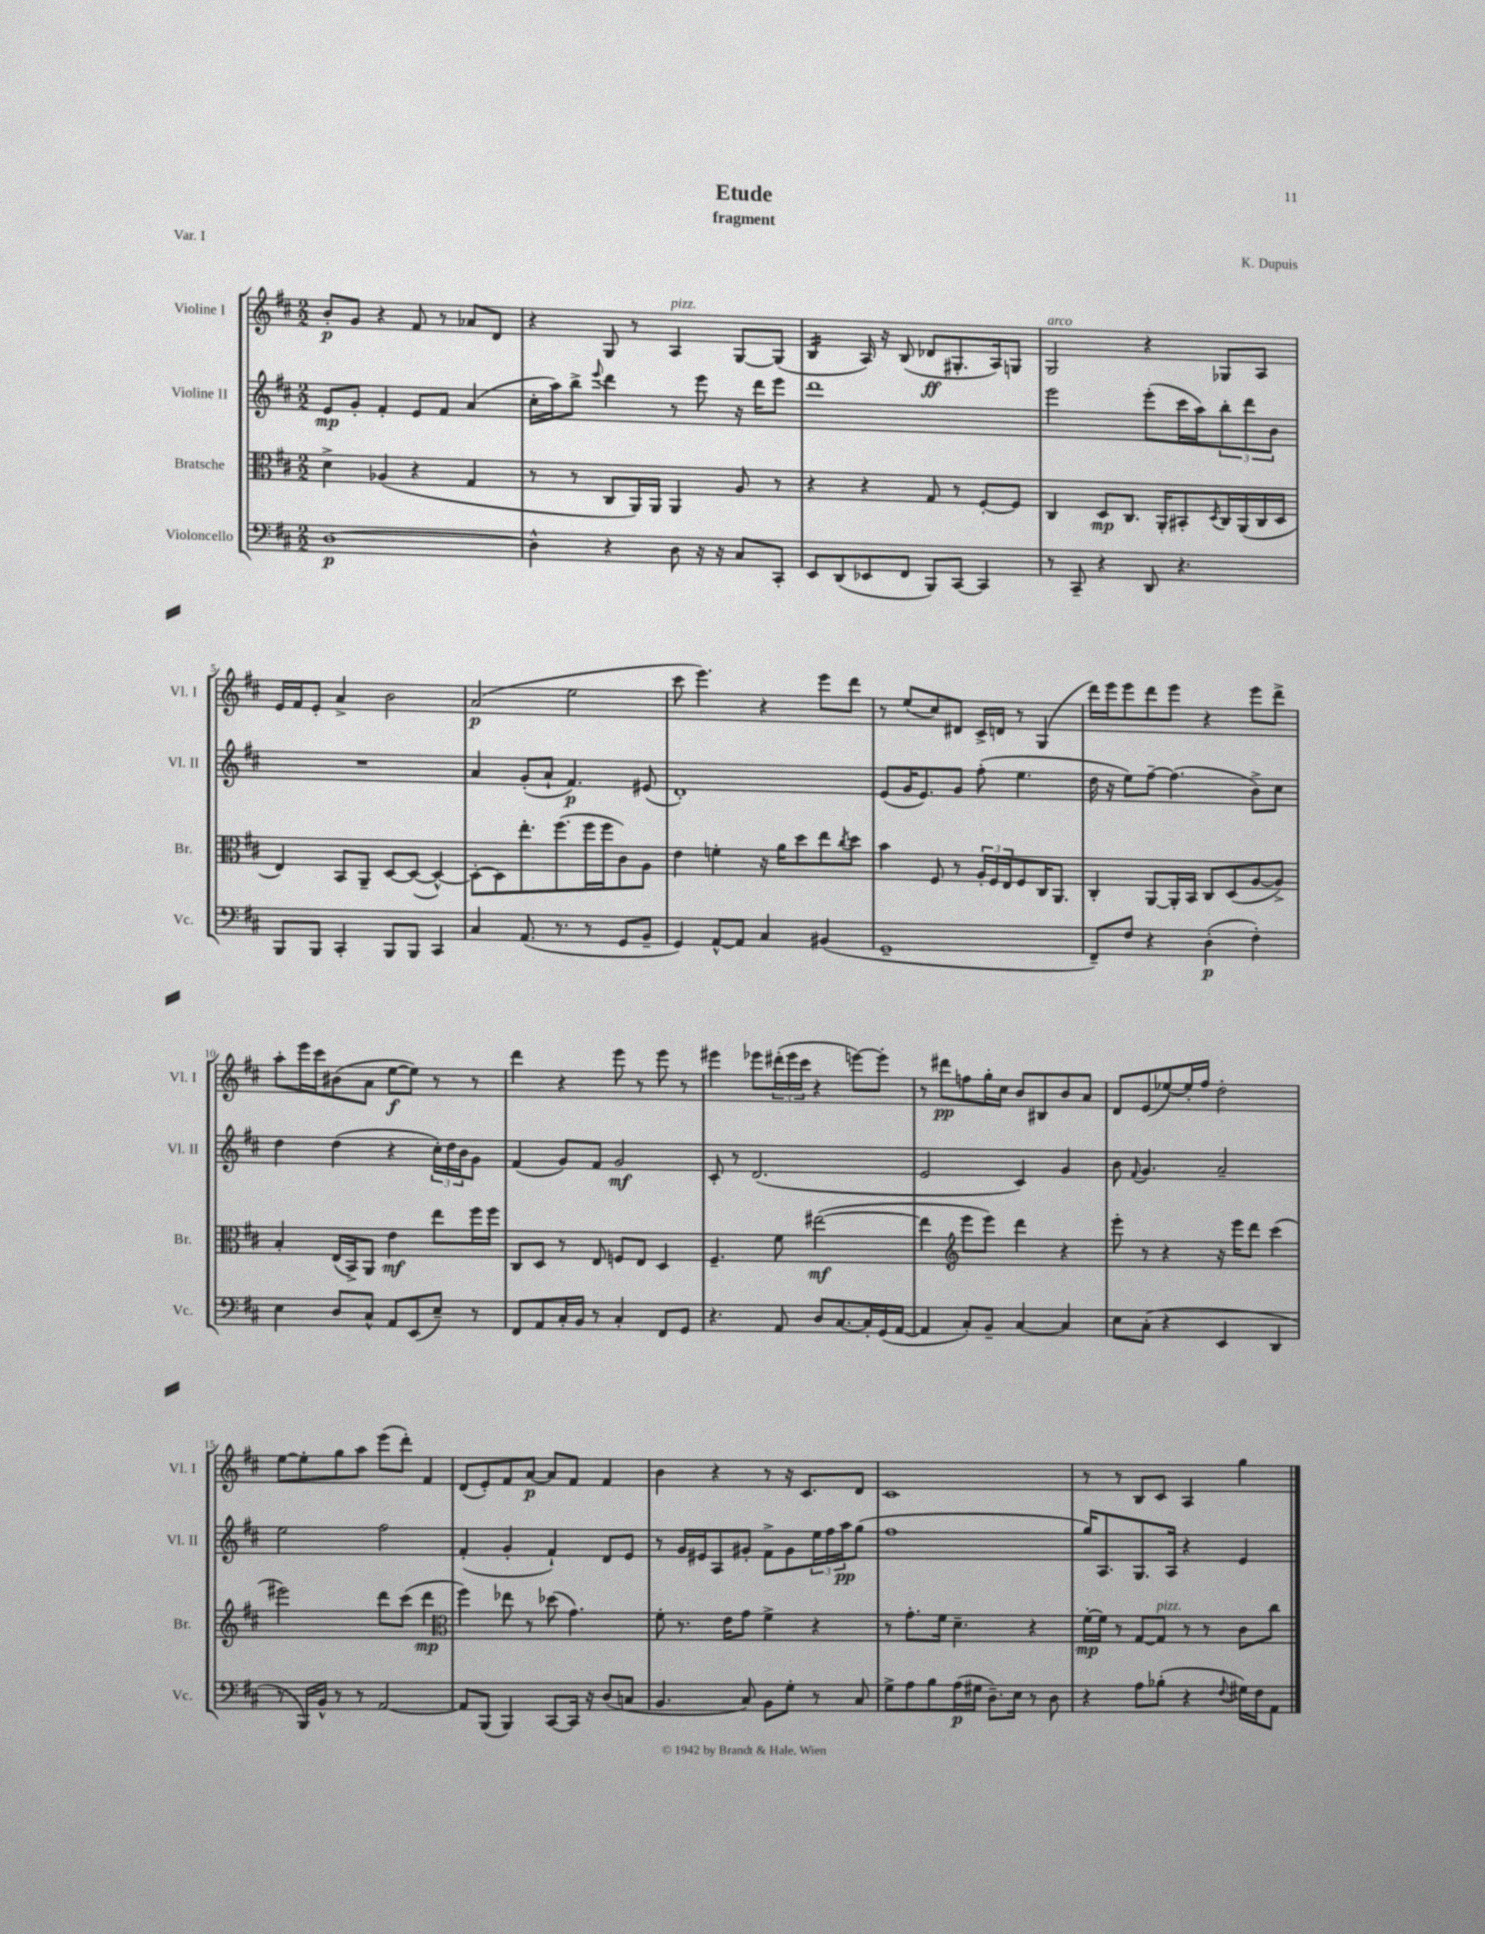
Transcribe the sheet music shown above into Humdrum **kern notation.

**kern	**kern	**kern	**kern
*staff4	*staff3	*staff2	*staff1
*clefF4	*clefC3	*clefG2	*clefG2
*k[f#c#]	*k[f#c#]	*k[f#c#]	*k[f#c#]
*M2/2	*M2/2	*M2/2	*M2/2
[1D	4d^\	8e/L	8b'/L
.	.	8g'/J	8g/J
.	(4A-/	4f#'/	4r
.	4r	8e/L	8f#/
.	.	8f#/J	8r
.	4G/	(4a/	8a-/L
.	.	.	8d/J
=	=	=	=
4D^^\]	8r	16cc#'\LL	4r
.	.	16aa\J)	.
.	8r	8bb^\J	.
.	.	8qqeee/	.
4r	8C#/L	4ddd\	8G/
.	16AA/L)	.	8r
.	16AA/JJ	.	.
8D\	4AA/	8r	4A/
16r	.	8eee\	.
16r	.	.	.
8C#/L	8A/	16r	[8G/L
.	.	16ddd\LK	.
8CC#'/J	8r	8eee\J	(8G/]J
=	=	=	=
8EE/L	4r	1ddd	4B/
(8DD/	.	.	.
8EE-/	4r	.	16A/)
.	.	.	16r
8FF#/J	.	.	(8B/
8BBB/L)	8G/	.	8d-/L
[8CC#/J	8r	.	8.G#'/
4CC#/]	[8F#'/L	.	.
.	.	.	16A/k)
.	8F#/]J	.	8G/J
=	=	=	=
8r	4C#/	2eee\	2G/
8CC#~/	.	.	.
4r	8D/L	.	.
.	8.C#/J	.	.
8DD/	.	(8eee'\L	4r
.	16AA'/LK	.	.
4.r	8BB#'/	16ccc#\L	.
.	.	16aa\J)	.
.	8qD/	.	.
.	16C#/L	12bb'\	8G-/L
.	(16AA/	.	.
.	.	12ddd\	.
.	16C#/	.	8A/J
.	.	12b\J	.
.	16D/JJ	.	.
=	=	=	=
8BBB/L	4E/)	1r	16e/LL
.	.	.	16f#/J
8BBB/J	.	.	8e'/J
4CC#'/	8BB/L	.	4a^/
.	8AA~/J	.	.
8BBB/L	[8D/L	.	2b\
8BBB/J	(8D/_J	.	.
4CC#/	4D^^/_)	.	.
=	=	=	=
4C#/	8D'\_L	4a/	(2a/
.	8D\]	.	.
(8.AA/	8.ee'\	(8g'/L	.
.	.	8a`/J	.
8.r	(8.ff#\	.	.
.	.	4.f#/)	2ee\
8r	16ff#\L	.	.
.	16ff#\J	.	.
8GG/L	8c#\)	.	.
8BB~/J	8A\J	(8e#/	.
=	=	=	=
4GG/)	4e\	1d')	8ccc#\
.	.	.	4.eee\)
[8AA^^/L	4f'\	.	.
8AA/]J	.	.	.
4C#/	16r	.	4r
.	16a\LK	.	.
.	8dd\	.	.
(4BB#/	8ee\	.	8eee\L
.	8qcc#/	.	.
.	8dd\J	.	8ddd\J
=	=	=	=
1GG~	4b\	(8e/L	8r
.	.	16g/K	(8ee/L
.	.	8.e/)	.
.	8F#/	.	8cc#/)
.	8r	8g/J	8d#/J
.	24A'/LL	(8ff#'\	16c#^/LL
.	24F#/	.	.
.	.	.	16d/JJ
.	24E/J	.	.
.	8F#/	4.ee\	8r
.	16C#/K	.	(4G/
.	8.AA/J	.	.
=	=	=	=
8FF#~/L)	4C#'/	16dd\	16ddd\LL)
.	.	16r	16eee\J
8F#/J	.	8ee\L)	8eee\
4r	[8AA/L	[8ff#~\J	8ddd\
.	16AA'/]L	(4.ff#\]	8eee\J
.	16BB/JJ	.	.
(4D'\	8C#/L	.	4r
.	(8D/	.	.
4F#'\)	[8A/	8b^\L)	8eee\L
.	8A^/]J)	8cc#\J	8ddd^\J
=	=	=	=
4E\	4B'/	4dd\	8aa'\L
.	.	.	16eee\L
.	.	.	16ccc#\J
8D/L	(16E/LL	(4dd\	(8b#\
.	16BB^/J)	.	.
8C#^^/J	8AA/J	.	8a\J
8AA/L	4e\	4r	[8ee\L
(8EE/	.	.	8ee\]J)
8E~/J)	8ee\L	24cc#'\LL)	8r
.	.	24dd\	.
.	.	24b\J	.
8r	16ff#\L	8g\J	8r
.	16ff#\JJ	.	.
=	=	=	=
8FF#/L	8C#/L	(4f#/	4ddd\
8AA/	8D/J	.	.
16C#'/L	8r	8g/L)	4r
16BB/JJ	.	.	.
8r	8E/	8f#/J	.
4C#'/	8F/L	2g/	8eee\
.	8E/J	.	8r
8FF#/L	4D/	.	8eee\
8GG/J	.	.	8r
=	=	=	=
4.r	4.F#~/	8c#'/	4eee#\
.	.	8r	.
.	.	(2.d/	8eee-\L
8AA/	8f#\	.	(24ddd#'\L
.	.	.	24eee-\
.	.	.	24ccc#\JJ
8D/L	([2ee#\	.	4r
[8.C#/	.	.	.
.	.	.	[8eee\L)
16C#'/]L	.	.	.
(16GG/	.	.	8eee'\]J
[16AA/JJ	.	.	.
=	=	=	=
4AA/]	4ee#\]	2e/	8r
.	.	.	8ddd#\L
*	*clefG2	*	*
8C#'/L)	8eee\L	.	8ff\
8BB~/J	8eee\J)	.	16gg'\L
.	.	.	16cc#\JJ
[4C#/	4ddd\	4c#/)	8b/L
.	.	.	8B#/
4C#/]	4r	4g/	8b/
.	.	.	8a/J
=	=	=	=
8E\L	8eee'\	8b\	8d/L
.	.	8qqf#/	.
(8C#'\J	8r	4.g/	(8e/
4r	4r	.	[8ee-/)
.	.	.	16ee-'/]L
.	.	.	16ff#/JJ
4EE/	16r	2a~/	2dd'\
.	16eee\LK	.	.
.	8ddd\J	.	.
4DD/	(4ccc#\	.	.
=	=	=	=
8r	2eee#\)	2ee\	[8ee\L
16BBB/LL)	.	.	8ee'\]
16BB^^/JJ	.	.	.
8r	.	.	8gg\
8r	.	.	8aa\J
[2AA/	8ddd\L	2ff#\	(8eee\L
.	(8ccc#\J	.	8ddd'\J)
.	4ddd\	.	4f#/
=	=	=	=
*	*clefC3	*	*
8AA/]L	4ff#\)	(4f#'/	(8d/L
(8BBB/J	.	.	8e'/)
4BBB/)	8ee-\	4g'/	8f#/
.	8r	.	[8a/J
[8CC#/L	(8dd-\	4f#`/)	8a/]L
16CC#/]Jk	4.g\)	.	8f#/J
16r	.	.	.
(8D/L	.	8d/L	4f#/
8C/J	.	8e/J	.
=	=	=	=
4.BB/	8f#'\	8r	4b\
.	8.r	16g/LL	.
.	.	16e#/J	.
.	.	8A/	4r
.	16e\LK	.	.
8C#/)	8g\J	8g#'/J	.
8BB\L	4f#^\	8f#^\L	8r
8G'\J	.	8g#\	16r
.	.	.	8.c#/L
8r	4r	24ee\L	.
.	.	24ff#\	.
.	.	24aa\J	.
8C#/	.	(8gg\J	8d/J
=	=	=	=
8G^\L	8r	1ff#	1c#
8A\	8.g'\L	.	.
8B\	.	.	.
.	16f#\Jk	.	.
(16A\L	4.d~\	.	.
16G#\JJ	.	.	.
8.D~\L)	.	.	.
16E\Jk	.	.	.
8r	4r	.	.
8D\	.	.	.
=	=	=	=
4r	[16f#'\LL	16gg/LK)	8r
.	16f#\]JJ	8.A/	.
.	8r	.	8r
8A\L	[8G/L	8.G/	8B/L
(8B-'\J	8G/]J	.	8c#/J
.	.	16A/Jk	.
4r	8r	4r	4A/
.	8r	.	.
8qqF#/	.	.	.
16G#\LL)	8c#\L	4e/	4gg\
16F#\J	.	.	.
8AA\J	8cc#\J	.	.
==	==	==	==
*-	*-	*-	*-
